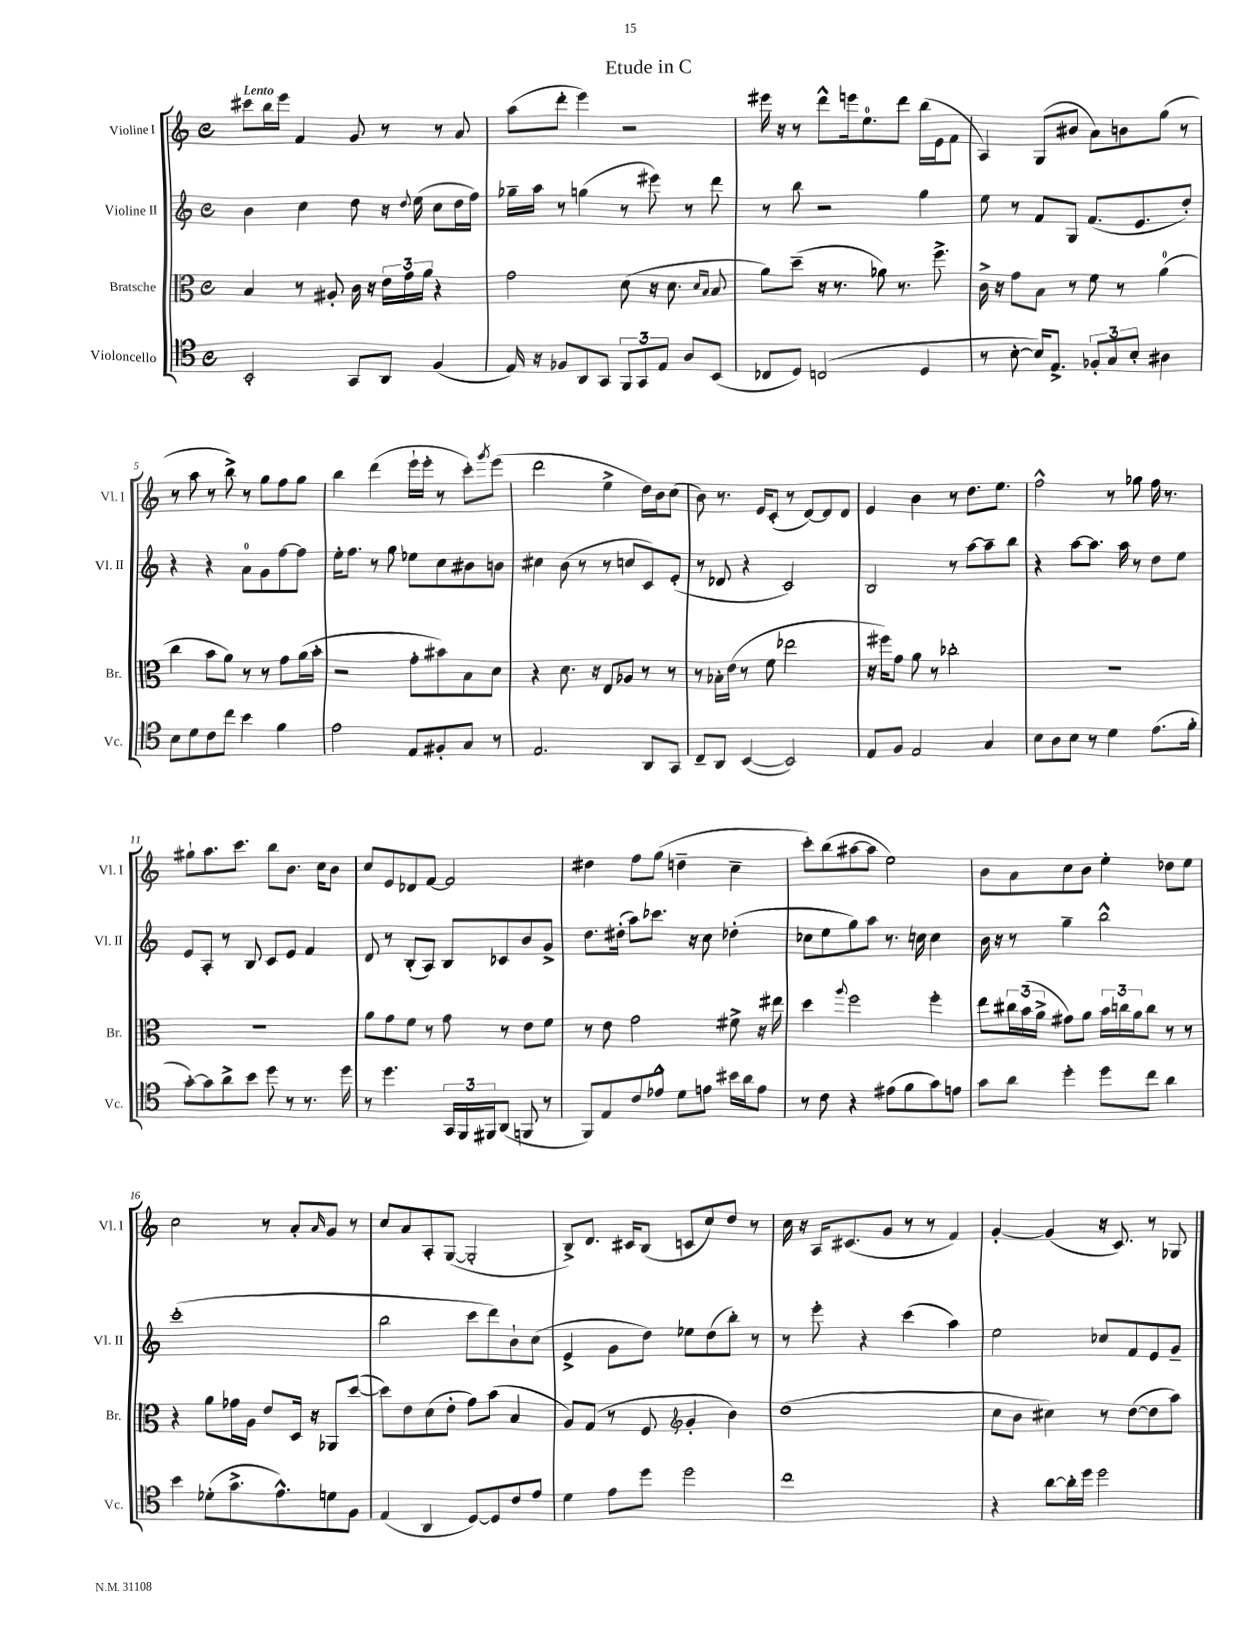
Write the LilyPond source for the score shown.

\header { title = "Etude in C" }
<<
\new StaffGroup <<
\new Staff = "s0" \with { instrumentName = "Violine I" shortInstrumentName = "Vl. I" } {
    \clef treble \key c \major \defaultTimeSignature \time 4/4 \tempo "Lento"
    cis'''8 b''16 e'''16 f'4 g'8 r8 r8 a'8 |
    a''8( d'''8-. e'''4) r2 |
    eis'''16 r16 r8 d'''8-^ e'''16 e''8.-0 d'''8 b''16( e'16 f'8 |
    a4) g8( bis'8 a'8) b'8 g''8( r8 |
    r8 a''8 r8 b''8->) r8 g''8 f''8 g''8 |
    b''4 d'''4( e'''16-! e'''16-. r8 c'''8-.) \acciaccatura { g'''8 } e'''8( |
    d'''2 e''4-> d''16) b'16 c''8( |
    b'8) r8. e'16 c'8-.( r8 d'8~) d'8 d'8 |
    e'4 b'4 r8 d''8. e''8. |
    f''2-^ r8 ges''8 f''16 r8. |
    gis''8-! a''8. c'''8. b''8 b'8. c''16 b'8 |
    c''8 e'8 des'8 f'8~ f'2 |
    dis''4 f''8 g''8( d''4-- c''4-- |
    c'''8-.) b''8( ais''8~ ais''8 e''2) |
    b'8 a'8 c''8 b'8 e''4-. des''8 e''8 |
    c''2 r8 a'8-. \grace { a'16 } g'8 r8 |
    c''8 a'8 a8-. g8~( g2-. |
    b8->) d'8. cis'16 b8( c'8 c''8) d''8 r8 |
    c''16 r16 a16 cis'8.( g'8 r8 r8 f'4) |
    g'4~-. g'4( r16 c'8.) r8 ges8 \bar "|." |
}
\new Staff = "s1" \with { instrumentName = "Violine II" shortInstrumentName = "Vl. II" } {
    \clef treble \key c \major \defaultTimeSignature \time 4/4
    b'4 c''4 d''8 r16 \appoggiatura { d''8 } e''16( c''8 d''16 f''16) |
    ges''16-- a''16 r8 g''4( r8 eis'''8) r8 d'''8 |
    r8 b''8 r2 g''4 |
    e''8 r8 f'8 g8 f'8.( e'8. d''8-.) |
    r4 r4 a'8-0 g'8 f''8~ f''8 |
    e''16-. f''8. r8 g''8 ees''8 c''8 bis'8 b'8 |
    cis''4 b'8( r8 r8 c''8 c'8) e'8-.( |
    r8 des'8 r4 c'2) |
    b2 r8 a''8~ a''8-- b''8 |
    r4 a''8~ a''8. a''16 r8 d''8 e''8 |
    e'8 a8-. r8 b8 c'8 e'8 f'4 |
    d'8 r8 b8-.( a8) b8 ces'8 b'8 g'8-> |
    d''8. dis''16-.( a''8) ces'''8. r16 c''8 des''4-.( |
    ces''8 e''8 g''8) a''8 r8. c''16 c''4 |
    b'16 r16 r8 g''4-- b''2-^ |
    c'''1-.( |
    b''2 c'''8 d'''8) b'8-! c''8( |
    e'4-> g'8 d''8) ees''8 d''8( b''8-.) r8 |
    r8 e'''8-. r4 c'''4( a''4) |
    e''2 ces''8 f'8 e'8 g'8-- \bar "|." |
}
\new Staff = "s2" \with { instrumentName = "Bratsche" shortInstrumentName = "Br." } {
    \clef alto \key c \major \defaultTimeSignature \time 4/4
    b4 r8 ais8-. c'16 r16 \tuplet 3/2 { e'16 g'16 a'16 } r4 |
    g'2 d'8( r16 d'8. \grace { d'16 b16 } b8 |
    a'8) d''8--( r16 r8. aes'8) r8. f''8.-> |
    c'16-> r16 g'8 b8 r8 f'8 r8 a'4-0( |
    c''4 b'8 a'8) r8 r8 g'8 a'16( b'16-. |
    r2 g'8-. bis'8) b8 d'8 |
    r4 d'8. r16 e8 aes8 r8 r8 |
    r8 bes16-. e'16( r8 f'8 ees''2 |
    r16 fis''16) g'8 a'8 r8 ces''2-. |
    R1 |
    R1 |
    a'8 g'8 f'8 r8 g'8 r8 e'8 f'8 |
    r8 e'8 g'2 fis'8-> r16 eis''16 |
    d''4 \appoggiatura { a''8 } f''2 f''4-. |
    e''8 \tuplet 3/2 { cis''16 b'16( a'16-> } gis'8) a'8 \tuplet 3/2 { b'16 c''16 a'16 } c''8 r8 r8 |
    r4 a'8 ges'16 a16 e'8 d16 r16 aes,8 d''8~( |
    d''8) e'8 d'8( e'8-. g'8) b'8( b4 |
    a8) g8( r8 f8 \clef treble g'4-. b'4) |
    d''1( |
    c''8 b'8 cis''4) r8 d''8~( d''8 a''8) \bar "|." |
}
\new Staff = "s3" \with { instrumentName = "Violoncello" shortInstrumentName = "Vc." } {
    \clef tenor \key c \major \defaultTimeSignature \time 4/4
    b,2-. g,8 a,8 f4( |
    e16) r16 fes8 a,8 g,8 \tuplet 3/2 { f,8 g,8 e8 } a8 b,8( |
    ces8 d8) c2( d4 |
    r8 b8~-. b16) e8.-> \tuplet 3/2 { fes8-. g8 b8-. } ais4 |
    b8 d'8 c'8 c''8 b'4 f'4 |
    e'2 e8 fis8-. g8 r8 |
    e2. a,8 g,8 |
    c8-- a,8 b,4~( b,2) |
    e8 f8 e2 g4 |
    b8 a8 b8 r8 d'4 e'8.( f'16-. |
    g'8~-.) g'8 a'8-> b'8 d''8 r8 r8. d''16 |
    r8 d''4. \tuplet 3/2 { g,16 f,16 fis,16 } a,8( f,8 r8 |
    f,8) e8 c'8 ees'8-^ d'8 e'8 bis'16 a'16 e'8 |
    r8 c'8 r4 eis'8( f'8 g'8) e'8 |
    g'8 a'8 d''4-. d''8 c''8 a'4 |
    b'4 des'8-.( g'8.-> e'8.-^) d'8 f8 |
    e4( a,4 d8~) d8 c'8 e'8 |
    d'4 e'8 d''8 d''2 |
    c''1 |
    r4 a'8~ a'16-. d''16 d''2 \bar "|." |
}
>>
>>
